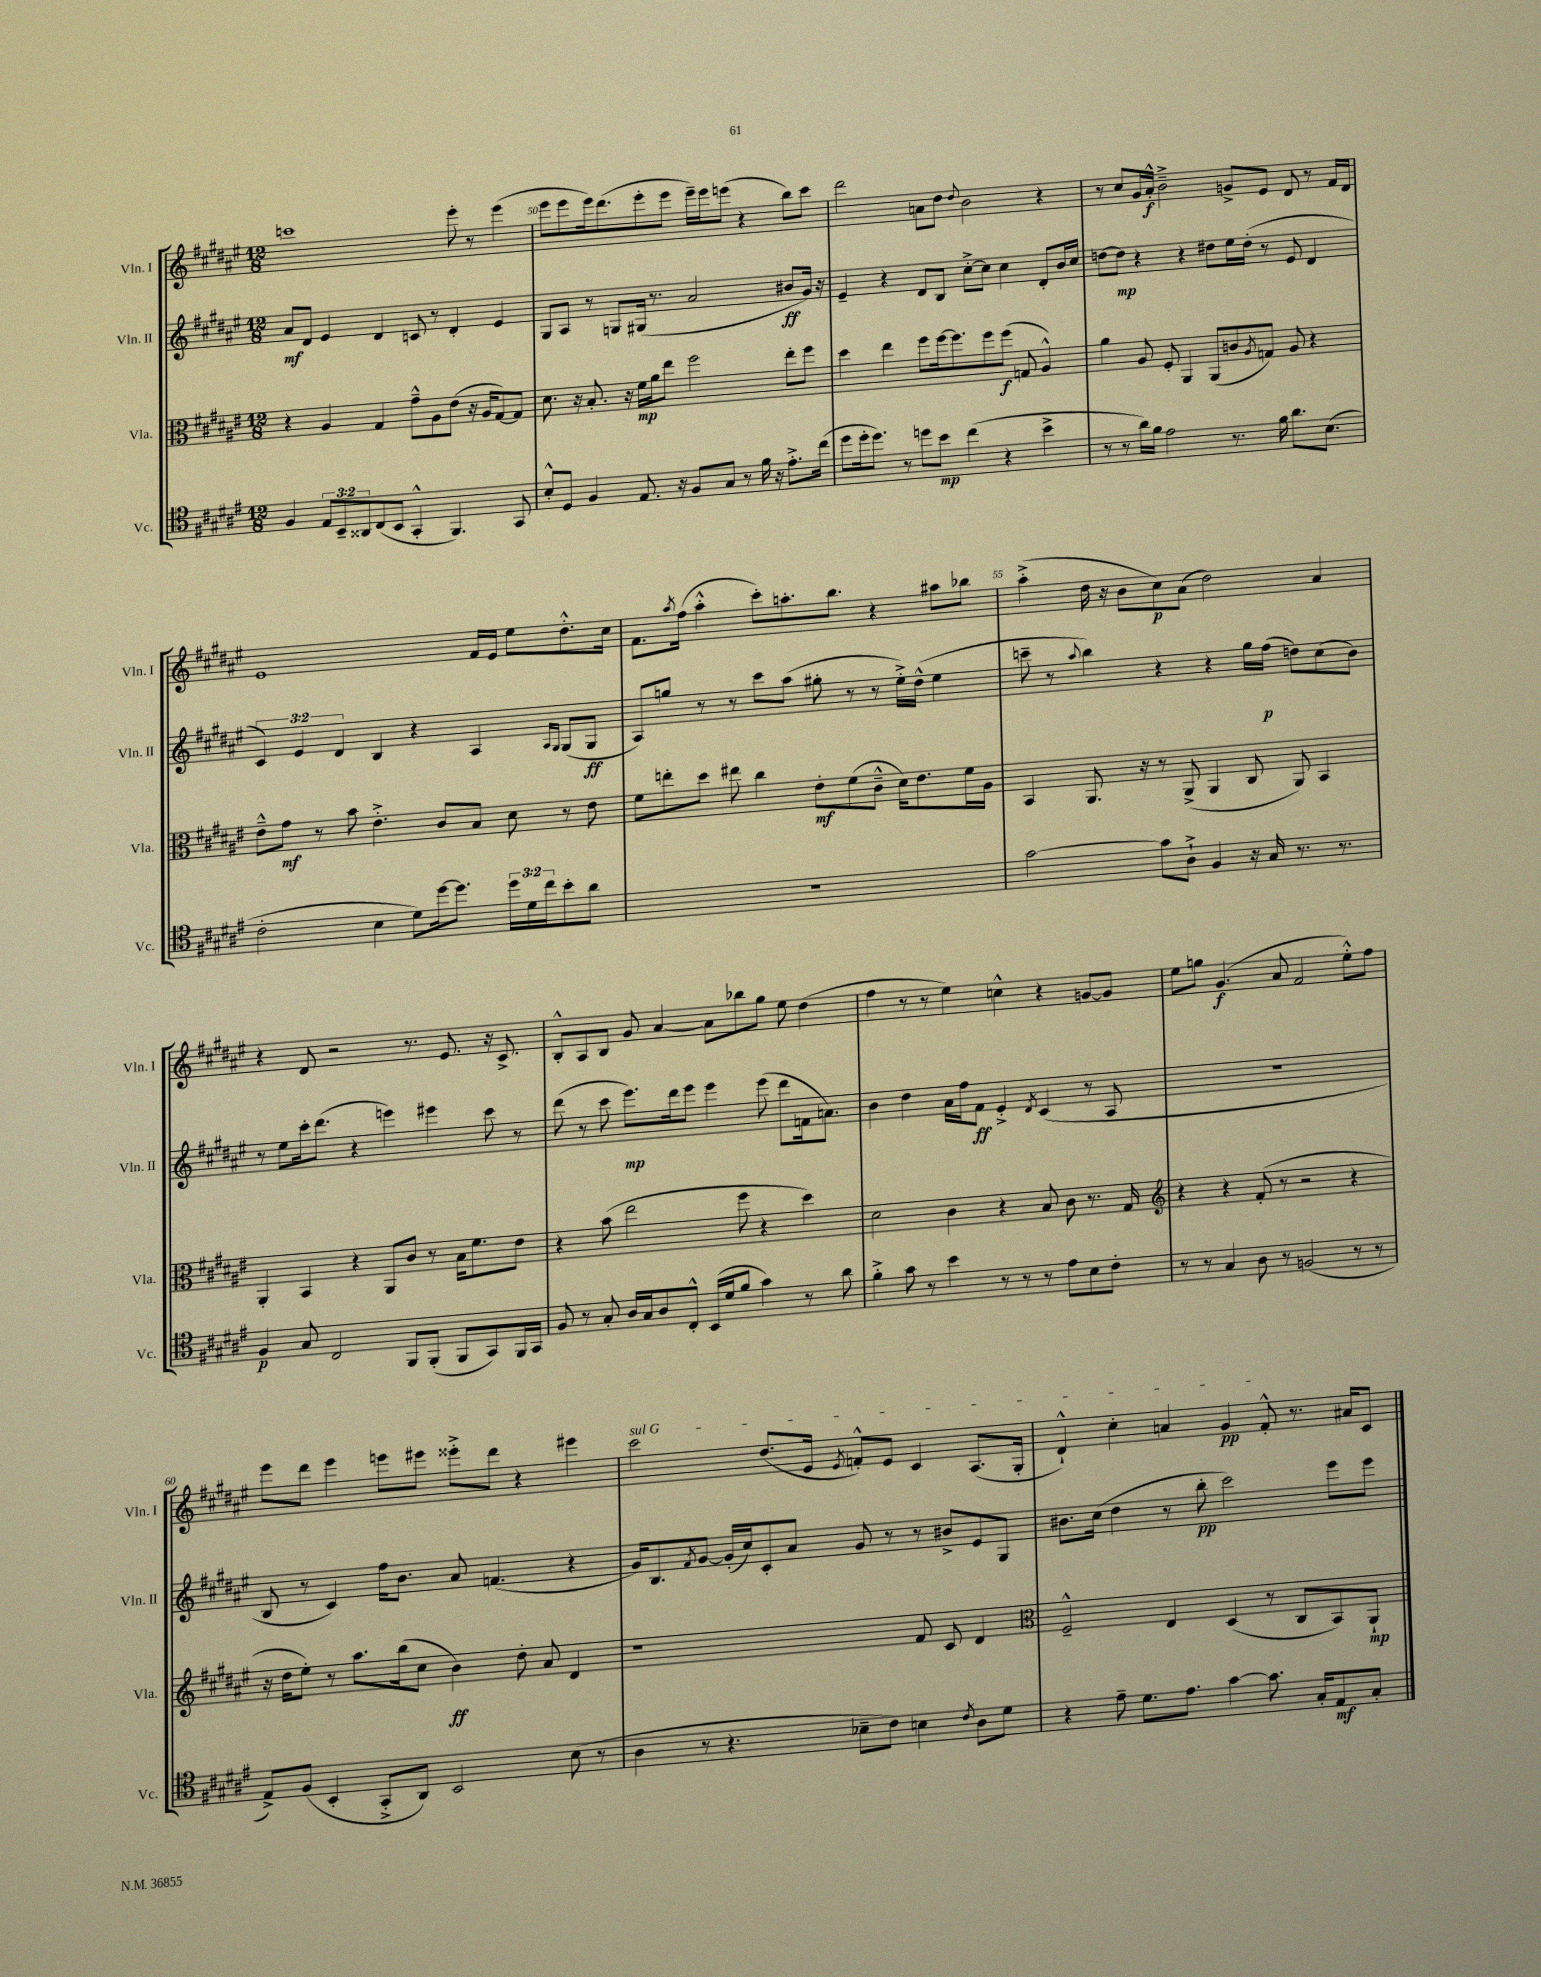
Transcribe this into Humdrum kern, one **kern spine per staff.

**kern	**kern	**kern	**kern
*staff4	*staff3	*staff2	*staff1
*clefC4	*clefC3	*clefG2	*clefG2
*k[f#c#g#d#a#e#]	*k[f#c#g#d#a#e#]	*k[f#c#g#d#a#e#]	*k[f#c#g#d#a#e#]
*M12/8	*M12/8	*M12/8	*M12/8
4F#	4r	8a#	1ccc
.	.	8d#	.
12E#	4A#	4e#	.
12BB~	.	.	.
12AA##	.	.	.
(8C#	4G#	4d#	.
8BB	.	.	.
4GG#'^^	8g#~^^	8c	.
.	8A#	8r	.
4.FF#)	(8e#	4d#'	8eee#'
.	16r	.	8r
.	16A#	.	.
.	[8G#)	4e#	(4eee#
8GG#	8G#]	.	.
=	=	=	=
8B'^^	8.d#	8G#	8eee#
8D#	.	8A#	8eee#
.	16r	.	.
4F#	8.B'	8r	16eee#)
.	.	.	(8.ddd#
.	.	8G	.
.	16r	.	.
8.E#	16f#	(16G#	8eee#'
.	16a#	8.r	.
.	8ee#	.	8eee#
16r	.	.	.
8F#	2ff#	2a#	16eee#~)
.	.	.	16eee#
8G#	.	.	(8eee
8r	.	.	4r
16f#	.	.	.
16r	.	.	.
8.e#'^	8ee#'	8b#	8bb)
.	8ff#	16g#)	8ccc#
(16cc#	.	16r	.
=	=	=	=
8dd#	4dd#	4e#~	2ddd#
16dd#'	.	.	.
8.dd#)	.	.	.
.	4ee#	4r	.
8r	.	.	.
8dd	8ff#	8d#	8a
8b	[16ff#	8B	8dd#
.	8.ff#]	.	.
.	.	.	8qqdd#
(4cc#	.	[8cc#'^	2b
.	8ff#	8cc#]	.
4r	(8ff#	4cc#	.
.	8G	.	.
4b^	4A#^^)	8d#'	4r
.	.	16b	.
.	.	16cc#	.
=	=	=	=
8r	4a#	[8dd	8r
8r	.	8dd]	8cc#
16a#)	8A#	4r	16g#
16f#	.	.	16a#'^^
2e#	8F#'	.	2b~^
.	4AA#	4r	.
.	(8AA#	8dd#	.
8.r	8c	16ee#	8g^
.	.	(16dd#'	.
.	8qA#	.	.
.	8G)	8r	8e#
16f#	.	.	.
8.a#	8A#	8e#	8d#
.	4r	4d#	8r
(8.B	.	.	.
.	.	.	16f#
.	.	.	16d#
=	=	=	=
2c#'	8e#~^^	6c#)	1e#
.	8g#	.	.
.	.	6e#	.
.	8r	.	.
.	.	6d#	.
.	8b	.	.
4B	4.e#'^	4B	.
8d#)	.	4r	.
[16dd#	8c#	.	.
8.dd#]	.	.	.
.	8B	4A#	16f#
.	.	.	16e#
24dd#	8d#	.	8ee#
24d#	.	.	.
24cc#	.	.	.
.	.	16qqA#	.
.	.	16qqG#	.
8b'	8r	(8G#	8.dd#'^^
8a#	8e#	8G#	.
.	.	.	16cc#
=	=	=	=
1.r	8f#	8A#)	8.f#
.	8ee'	8gg	.
.	.	.	8qaa#
.	.	.	(16ff#
.	8dd#	8r	4aa#'^^
.	8ee#	8r	.
.	4cc#	8ccc#	8ccc#')
.	.	(8aa#	8.aa'
.	8e#'	8gg#'	.
.	.	.	8.bb
.	(8f#	8r	.
.	8c#~^^	8r	4r
.	16d#)	16ee#'^)	.
.	8.e#	(16dd#^^	.
.	.	4ee#	8aa#
.	16f#	.	8bb-
.	16A#	.	.
=	=	=	=
[2g#	4BB	8ccc~	(4aa#'^
.	.	8r	.
.	.	8qqaa#	.
.	8.AA#	4bb)	16dd#
.	.	.	16r
.	.	.	8b
.	16r	.	.
8g#]	8r	4r	8cc#)
8A#`^	(8AA#^	.	(8a#
4F#	4AA#	4r	2dd#)
16r	8C#	16gg#	.
16G#	.	(16ff#	.
8.r	8AA#)	8dd)	.
.	4BB	(8cc#	4a#
8.r	.	.	.
.	.	8b)	.
=	=	=	=
4F#	4AA#'	8r	4r
.	.	8ee#	.
8G#	4BB	16ccc#'	8d#
.	.	(8.ddd#	.
2C#	.	.	2r
.	4r	4r	.
.	8AA#	4eee)	.
8FF#	8c#	.	8.r
(8FF#'	8r	4eee#	.
.	.	.	8.e#
8FF#	16B	.	.
.	8.f#	.	.
8GG#)	.	8ccc#	16r
.	.	.	8.c#^
16FF#	8e#	8r	.
16GG#	.	.	.
=	=	=	=
8F#	4r	(8ddd#	8B'^^
8r	.	8r	8A#
8G#'	(8b	8ccc#	8B
16A#	2ee#	8.eee#)	8g#
16G#	.	.	.
8A#	.	.	[4a#
.	.	16ddd#	.
8C#'^^	.	8eee#	.
(16BB	.	4eee#	8a#]
16d#	.	.	.
8f#	8ff#	.	8bb-
4g#)	4r	(8eee#	8gg#
.	.	8ddd#	8ee#
8r	4dd#)	16f	(4dd#
.	.	8.a)	.
8a#	.	.	.
=	=	=	=
4f#'^	2d#	4b	4ff#
8g#	.	4dd#	8r
8r	.	.	8r
4b	4c#	16a#	4ee#)
.	.	16ff#	.
.	.	8f#	.
8r	4r	4e#'^	4cc^^
8r	.	.	.
.	.	8qd#	.
8r	8B	(4c#	4r
8e#	8c#	.	.
8B	8.r	8r	[8g
8c#'	.	8A#	8g]
.	16G#	.	.
=	=	=	=
*	*clefG2	*	*
8r	4r	1.r	8ee#
8r	.	.	8gg
4G#	4r	.	(4.g#
8A#	(8f#'	.	.
8r	8r	.	8a#
(2F	2r	.	2f#
8r	4r	.	8ee#'^^)
8r	.	.	8ff#
=	=	=	=
8E#^)	16r	8B	8eee#
.	16dd#	.	.
(8F#	8ee#')	8r	8ddd#
4BB'	8r	4c#)	4eee#
.	8.aa#	.	.
8GG#'^	.	16ff#	8eee
.	(16bb	8.b	.
8AA#)	8cc#	.	8eee#
2BB	4b)	8a#	8eee##'^
.	.	(4.f	8ddd#
.	8dd#'	.	4r
.	8a#	.	.
(8B	4d#	4r	4eee#
8r	.	.	.
=	=	=	=
4A#	1r	16g#)	2ccc#
.	.	8.B	.
.	.	8qf#	.
8r	.	[8g#	.
4.r	.	(16g#']	.
.	.	16cc#)	.
.	.	8c#'	(8.dd#
.	.	8a#	.
.	.	.	16e#
.	.	.	8qe#
8B-~	.	8g#	8f'^^)
8c#)	.	8r	8e#
4B	8f#	8r	4c#
.	8c#	8b#^	.
8qc#	.	.	.
8A#	4d#	8e#	(8.A#
8d#	.	8G#	.
.	.	.	16G#'
=	=	=	=
*	*clefC3	*	*
4r	2F#~^^	8.b#	4d#`^^)
.	.	(16cc#	.
8e#~	.	4dd#	4cc#'
8.d#	.	.	.
.	4E#	8r	4a
8.e#	.	.	.
.	.	8bb'	.
[4g#	(4D#	2ccc#)	4g#
8.g#]	8r	.	8f#'^^
.	8C#	.	8.r
16G#'	.	.	.
8E#	8BB)	8eee#	.
.	.	.	16a#
8G#'	8AA#`	8eee#	8c#
==	==	==	==
*-	*-	*-	*-
